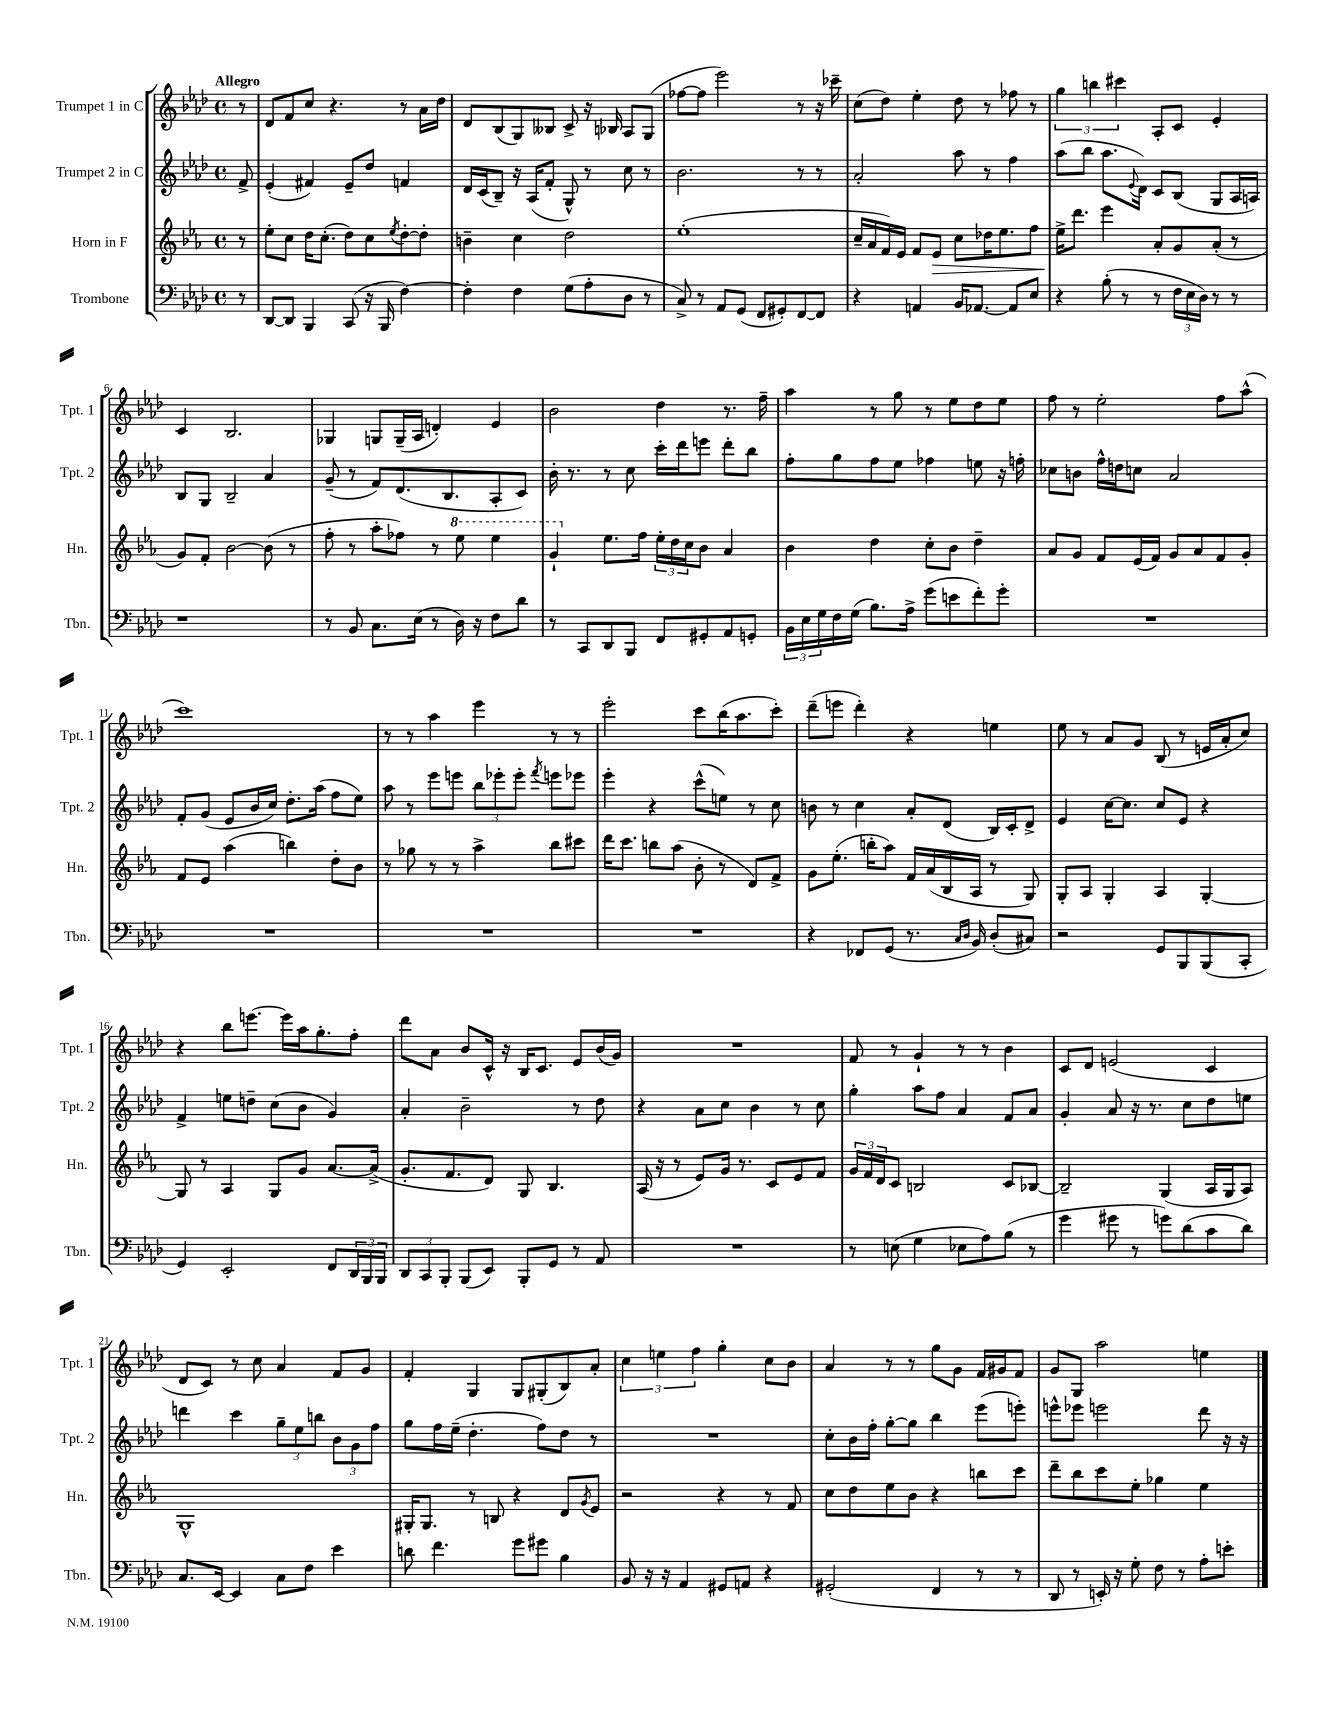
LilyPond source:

<<
\new StaffGroup <<
\new Staff = "s0" \with { instrumentName = "Trumpet 1 in C" shortInstrumentName = "Tpt. 1" } {
    \clef treble \key aes \major \defaultTimeSignature \time 4/4 \partial 8 \tempo "Allegro"
    r8 |
    des'8 f'8 c''8 r4. r8 aes'16 des''16 |
    des'8 bes8( g8) beses8 c'8-> r16 bes16 aes8 g8( |
    fes''8~ fes''8 ees'''2) r8 r16 ces'''16-- |
    c''8( des''8) ees''4-. des''8 r8 fes''8 r8 |
    \tuplet 3/2 { g''4 b''4 cis'''4 } aes8-. c'8 ees'4-. |
    c'4 bes2. |
    ges4 g8 g16--( aes16 d'4-.) ees'4 |
    bes'2 des''4 r8. f''16-- |
    aes''4 r8 g''8 r8 ees''8 des''8 ees''8 |
    f''8 r8 ees''2-. f''8 aes''8-^( |
    c'''1) |
    r8 r8 aes''4 ees'''4 r8 r8 |
    ees'''2-. c'''8 bes''16( aes''8. c'''8-.) |
    des'''8--( e'''8 des'''4-.) r4 e''4 |
    ees''8 r8 aes'8 g'8 bes8( r8 e'16 aes'16-. c''8) |
    r4 bes''8 e'''8.~ e'''16 aes''16 g''8.-. f''8-. |
    des'''8 aes'8 bes'8 c'16-^ r16 bes16 c'8. ees'8 bes'16( g'16) |
    R1 |
    f'8 r8 g'4-! r8 r8 bes'4 |
    c'8 des'8 e'2( c'4 |
    des'8 c'8) r8 c''8 aes'4 f'8 g'8 |
    f'4-. g4 g8 gis8-.( bes8) aes'8-. |
    \tuplet 3/2 { c''4 e''4 f''4 } g''4-. c''8 bes'8 |
    aes'4 r8 r8 g''8 g'8 f'16 gis'16 f'8 |
    g'8 g8 aes''2 e''4 \bar "|." |
}
\new Staff = "s1" \with { instrumentName = "Trumpet 2 in C" shortInstrumentName = "Tpt. 2" } {
    \clef treble \key aes \major \defaultTimeSignature \time 4/4 \partial 8
    f'8-> |
    ees'4-.( fis'4) ees'8-- des''8 f'4 |
    des'16 c'16( bes8--) r16 aes16( f'8-. g8-^) r8 c''8 r8 |
    bes'2. r8 r8 |
    aes'2-. aes''8 r8 f''4 |
    aes''8( bes''8 aes''8. \appoggiatura { ees'8 } des'16) c'8 bes8( g8 aes16 a16) |
    bes8 g8 bes2-- aes'4 |
    g'8--( r8 f'8) des'8.( bes8. aes8-. c'8) |
    bes'16-. r8. r8 c''8 c'''16-. des'''16 e'''8 des'''8-. bes''8 |
    f''8-. g''8 f''8 ees''8 fes''4 e''8 r16 f''16-. |
    ces''8 b'8 f''16-^ d''16 c''8 aes'2 |
    f'8-. g'8( ees'8 bes'16 c''16) des''8.-. aes''16( f''8 ees''8) |
    aes''8 r8 ees'''8 e'''8 \tuplet 3/2 { bes''8 ees'''8-. ees'''8-. } \acciaccatura { f'''8 } e'''8 ees'''8 |
    ees'''4-. r4 c'''8-^( e''8) r8 c''8 |
    b'8 r8 c''4 aes'8-. des'8( bes16) c'16-. des'8-> |
    ees'4 c''16~ c''8. c''8 ees'8 r4 |
    f'4-> e''8 d''8-- c''8( bes'8 g'4) |
    aes'4-. bes'2-- r8 des''8 |
    r4 aes'8 c''8 bes'4 r8 c''8 |
    g''4-. aes''8 f''8 aes'4 f'8 aes'8 |
    g'4-. aes'8 r16 r8. c''8 des''8 e''8 |
    d'''4 c'''4 \tuplet 3/2 { g''8-- ees''8 b''8 } \tuplet 3/2 { bes'8 g'8 f''8 } |
    g''8 f''16 ees''16--( des''4.-. f''8) des''8 r8 |
    R1 |
    c''8-. bes'16 f''16-. g''8~-. g''8 bes''4 ees'''8( e'''8-.) |
    e'''8-^ ees'''8 e'''2 des'''8 r16 r16 \bar "|." |
}
\new Staff = "s2" \with { instrumentName = "Horn in F" shortInstrumentName = "Hn." } {
    \clef treble \key ees \major \defaultTimeSignature \time 4/4 \partial 8
    r8 |
    ees''8-. c''8 d''16 c''8.-.( d''8) c''8 \acciaccatura { ees''8 } d''8~-. d''8-. |
    b'4-- c''4 d''2 |
    ees''1-.( |
    c''16-- aes'16 f'16) ees'16 f'8 ees'8\> c''8 des''16 ees''8. f''8 |
    ees''16->\! d'''8. ees'''4 aes'8-. g'8 aes'8-.( r8 |
    g'8) f'8-. bes'2~ bes'8( r8 |
    f''8-. r8 aes''8-. fes''8) r8 \ottava #1 ees'''8 ees'''4 |
    g''4-! \ottava #0 ees''8. f''16 \tuplet 3/2 { ees''16-. d''16 c''16 } bes'8 aes'4 |
    bes'4 d''4 c''8-. bes'8 d''4-- |
    aes'8 g'8 f'8 ees'16( f'16) g'8 aes'8 f'8 g'8-. |
    f'8 ees'8 aes''4( b''4) d''8-. bes'8 |
    r8 ges''8 r8 r8 aes''4-> bes''8 cis'''8 |
    d'''16 c'''8. b''8 aes''8( bes'8-. r8 d'8) f'8-> |
    g'8 ees''8.-.( b''16-. aes''8) f'16 aes'16( bes16 aes16 r8 g8) |
    g8-. aes8 g4-. aes4 g4~-. |
    g8 r8 aes4 g8 g'8 aes'8.~ aes'16->( |
    g'8.-. f'8. d'8) g8 bes4. |
    aes16( r16 r8 ees'8) g'16 r8. c'8 ees'8 f'8 |
    \tuplet 3/2 { g'16 f'16 d'16 } c'8 b2 c'8 bes8~ |
    bes2-- g4( aes16 g16 aes8) |
    g1-^ |
    gis16-. gis8. r8 b8 r4 d'8 \acciaccatura { g'8 } ees'8 |
    r2 r4 r8 f'8 |
    c''8 d''8 ees''8 bes'8 r4 b''8 c'''8 |
    d'''8-- bes''8 c'''8 ees''8-. ges''4 ees''4 \bar "|." |
}
\new Staff = "s3" \with { instrumentName = "Trombone" shortInstrumentName = "Tbn." } {
    \clef bass \key aes \major \defaultTimeSignature \time 4/4 \partial 8
    r8 |
    des,8~ des,8 bes,,4 c,8( r16 bes,,16 f4~) |
    f4-. f4 g8( aes8-. des8 r8 |
    c8->) r8 aes,8 g,8( f,8 gis,8-.) f,8~ f,8 |
    r4 a,4 bes,16 aes,8.~ aes,8 ees8 |
    r4 bes8-.( r8 r8 \tuplet 3/2 { f16 ees16 des16) } r8 r8 |
    r1 |
    r8 bes,8 c8. ees16( r8 des16) r16 f8 des'8 |
    r8 c,8 des,8 bes,,8 f,8 gis,8-. aes,8 g,8-. |
    \tuplet 3/2 { bes,16 ees16 g16 } f16 g16( bes8.) aes16-> g'8( e'8 f'8-.) g'8-. |
    R1 |
    R1 |
    R1 |
    R1 |
    r4 fes,8 g,8( r8. \grace { c16 des16 } bes,16) des8-.( cis8) |
    r2 g,8 bes,,8 bes,,8( c,8-. |
    g,4) ees,2-. f,8 \tuplet 3/2 { des,16 bes,,16 bes,,16 } |
    \tuplet 3/2 { des,8 c,8 bes,,8-. } bes,,8( ees,8) bes,,8-. g,8 r8 aes,8 |
    R1 |
    r8 e8( g4 ees8 aes8) bes8( r8 |
    g'4 gis'8 r8 g'8) des'8( c'8 des'8) |
    c8. ees,16~ ees,4 c8 f8 ees'4 |
    d'8 f'4. g'8 gis'8 bes4 |
    bes,8 r16 r16 aes,4 gis,8 a,8 r4 |
    gis,2-.( f,4 r8 r8 |
    des,8 r8 e,16-.) r16 g8-. f8 r8 aes8-. e'8-. \bar "|." |
}
>>
>>
